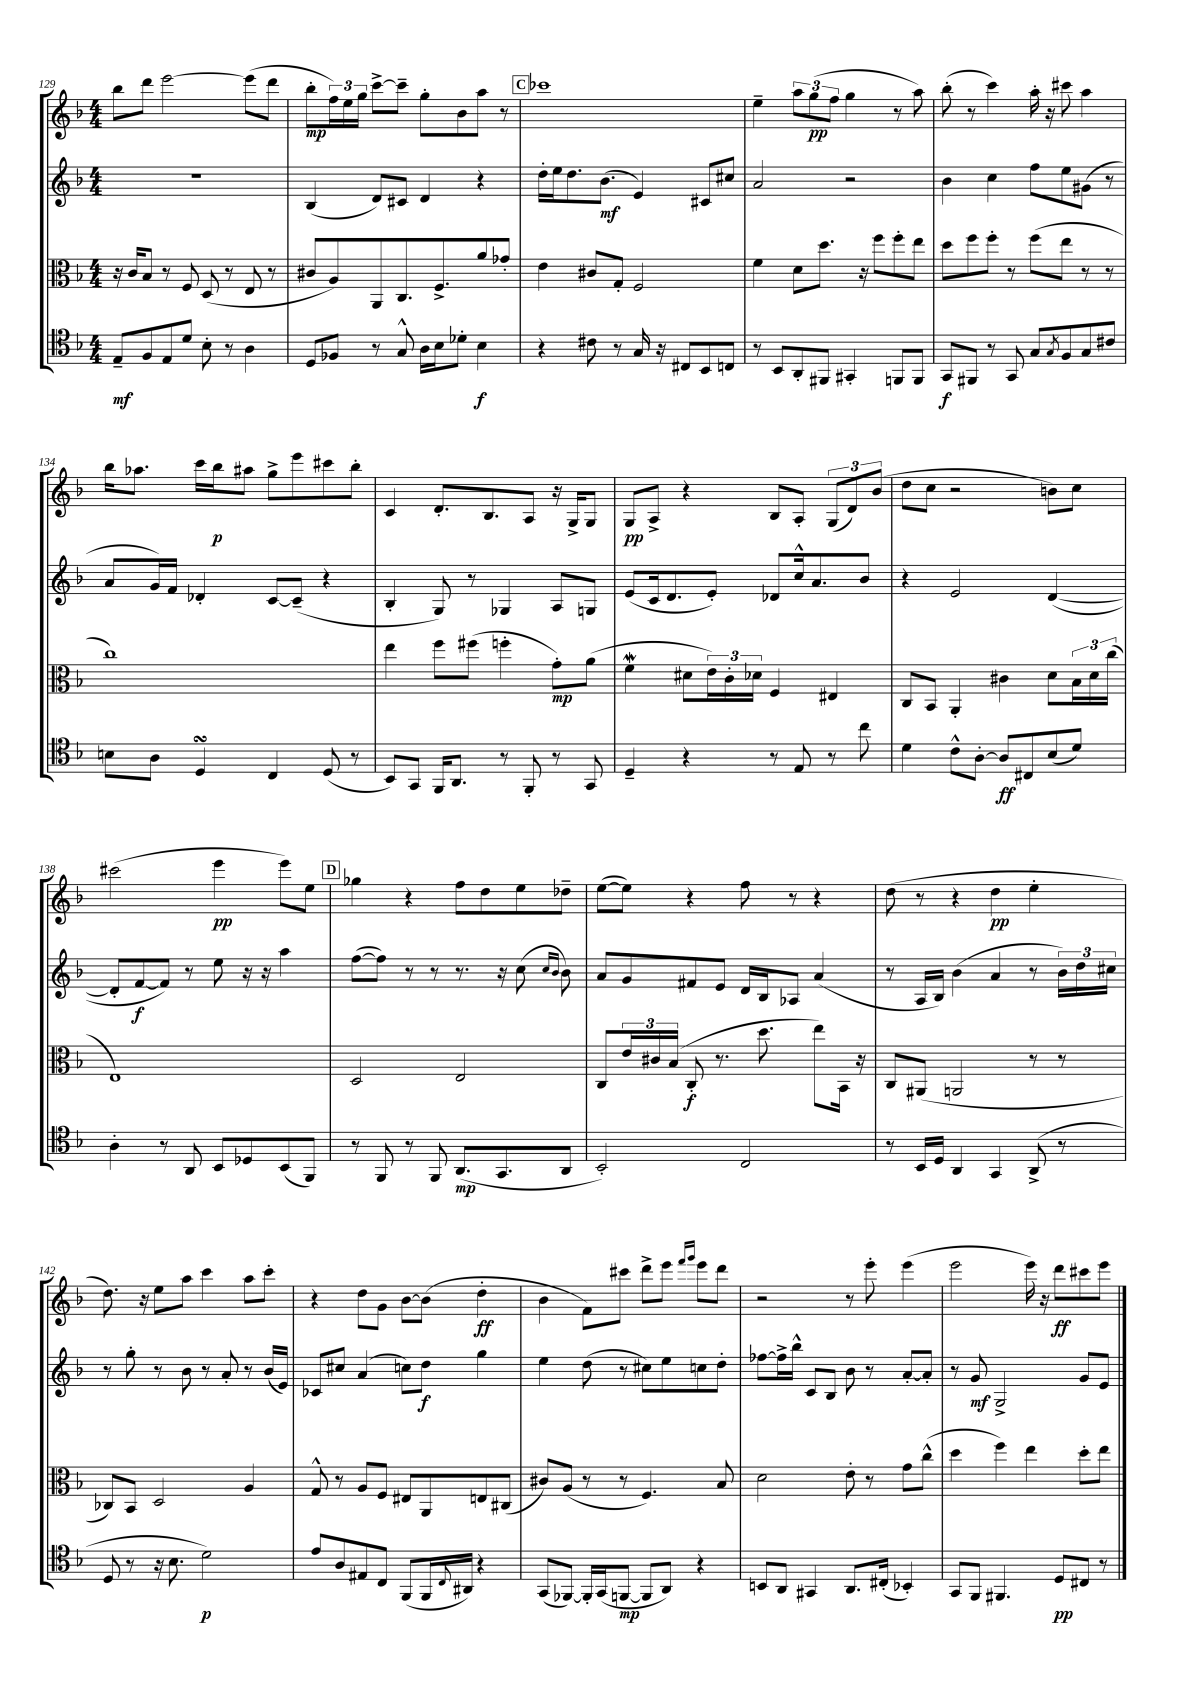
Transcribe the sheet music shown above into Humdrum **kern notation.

**kern	**kern	**kern	**kern
*staff4	*staff3	*staff2	*staff1
*clefC4	*clefC3	*clefG2	*clefG2
*k[b-]	*k[b-]	*k[b-]	*k[b-]
*M4/4	*M4/4	*M4/4	*M4/4
8E~	16r	1r	8bb-
.	16c	.	.
8F	8B-	.	8ddd
8E	8r	.	[2eee
8d	8F	.	.
8B-'	(8D	.	.
8r	8r	.	.
4A	8E	.	(8eee]
.	8r	.	8ddd
=	=	=	=
8D	8c#	(4B-	8bb-'
8F-	8A)	.	24ff)
.	.	.	24ee
.	.	.	24gg
8r	8AA	8d)	[8ccc^
8G^^	8.C	8c#	8ccc~]
16A	.	4d	8gg'
16B-	8.F^	.	.
8d-'	.	.	8b-
4B-	8a	4r	8aa
.	8g-'	.	8r
=	=	=	=
4r	4e	16dd'	1ccc-
.	.	16ee	.
.	.	8.dd	.
8c#	8c#	.	.
.	.	(8.b-	.
8r	8G'	.	.
16G	2F	4e)	.
16r	.	.	.
8C#	.	.	.
8BB-	.	8c#	.
8C	.	8cc#	.
=	=	=	=
8r	4f	2a	4ee~
8BB-	.	.	.
8AA'	8d	.	12aa
.	.	.	(12gg
8FF#	8.dd	.	.
.	.	.	12ff
4GG#'	.	2r	4gg
.	16r	.	.
.	8ff	.	.
8FF	8ff'	.	8r
8FF	8ee	.	8aa)
=	=	=	=
8GG	8dd	4b-	(8bb-'
8FF#	8ff	.	8r
8r	8ff'	4cc	4ccc)
8GG	8r	.	.
8G	(8ff	8ff	16aa'
.	.	.	16r
8qG	.	.	.
8F	8ee	8ee	8ccc#
8G	8r	(8g#	4aa
8c#	8r	8r	.
=	=	=	=
8B	1cc)	8a	16bb-
.	.	.	8.aa-
8A	.	16g)	.
.	.	16f	.
4D	.	4d-'	16ccc
.	.	.	16bb-
.	.	.	8aa#
4C	.	[8c	8gg^
.	.	(8c~]	8eee
(8D	.	4r	8ccc#
8r	.	.	8bb-'
=	=	=	=
8BB-)	4ee	4B-'	4c
8GG	.	.	.
16FF	8ff	8G)	8.d'
8.AA	.	.	.
.	(8ff#	8r	.
.	.	.	8.B-
8r	4ff'	4G-	.
8FF'	.	.	8A
8r	8g')	8A	16r
.	.	.	16G^
8GG	(8a	8G	8G
=	=	=	=
4D~	4f	(8e	8G
.	.	16c	8A^
.	.	8.d	.
4r	8d#	.	4r
.	24e)	8e')	.
.	24c'	.	.
.	24d-	.	.
8r	4F	8d-	8B-
8E	.	16cc^^	8A'
.	.	8.a	.
8r	4E#	.	(12G
.	.	.	12d)
8cc	.	8b-	.
.	.	.	(12b-
=	=	=	=
4d	8C	4r	8dd
.	8BB-	.	8cc
8c^^	4AA'	2e	2r
[8A'	.	.	.
8A]	4c#	.	.
8C#	.	.	.
(8B-	8d	([4d	8b)
8d)	24B-	.	8cc
.	24d	.	.
.	(24cc	.	.
=	=	=	=
4A'	1E)	8d']	(2ccc#
.	.	[8f	.
8r	.	8f])	.
8AA	.	8r	.
8BB-	.	8ee	4eee
8D-	.	16r	.
.	.	16r	.
(8BB-	.	4aa	8eee)
8FF)	.	.	8ee
=	=	=	=
8r	2D	([8ff	4gg-
8FF	.	8ff])	.
8r	.	8r	4r
8FF	.	8r	.
(8.AA	2E	8.r	8ff
.	.	.	8dd
8.GG	.	16r	.
.	.	(8cc	8ee
.	.	16qqcc	.
.	.	16qqb-	.
8AA	.	8b-)	8dd-~
=	=	=	=
2BB-')	8C	8a	([8ee
.	24e	8g	8ee])
.	24c#	.	.
.	(24B-	.	.
.	8C'	8f#	4r
.	8.r	8e	.
2C	.	16d	8ff
.	8.dd	16B-	.
.	.	8A-	8r
.	8ee)	(4a	4r
.	16BB-	.	.
.	16r	.	.
=	=	=	=
8r	8C	8r	(8dd
16BB-	(8AA#	16A	8r
16D	.	16B-)	.
4AA	2AA	(4b-	4r
4GG	.	4a	4dd
(8AA^	8r	8r	4ee'
8r	8r	24b-)	.
.	.	24dd	.
.	.	24cc#	.
=	=	=	=
8D	8C-)	8r	8.dd)
8r	8BB-	8gg'	.
.	.	.	16r
16r	2D	8r	8ee
8.B-	.	.	.
.	.	8b-	8aa
2d)	.	8r	4ccc
.	.	8a'	.
.	4A	8r	8aa
.	.	(16b-	8ccc'
.	.	16e)	.
=	=	=	=
8e	8G^^	8c-	4r
8A	8r	8cc#	.
8E#	8A	(4a	8dd
8C	8F	.	8g
(8FF	8E#	8cc)	[8b-
16FF	8AA	8dd	(8b-]
8qqC	.	.	.
16AA#)	.	.	.
4r	8E	4gg	4dd'
.	(8C#	.	.
=	=	=	=
(8GG	8c#)	4ee	4b-
[8FF-)	(8A	.	.
16FF-']	8r	(8dd	8f)
(16GG	.	.	.
[8FF	8r	8r	8ccc#
8FF]	4.F)	8cc#)	8ddd^
8AA)	.	8ee	8eee
.	.	.	16qqfff
.	.	.	16qqggg
4r	.	8cc	8eee
.	8B-	8dd'	8ddd
=	=	=	=
8BB	2d	[8ff-	2r
8AA	.	16ff-^]	.
.	.	16bb-^^	.
4GG#	.	8c	.
.	.	8B-	.
8.AA	8e'	8b-	8r
.	8r	8r	8eee'
(16C#'	.	.	.
4BB-')	8g	[8a'	(4eee
.	(8cc^^	8a']	.
=	=	=	=
8GG	4dd	8r	2eee
8FF	.	8g	.
4.FF#	4ff)	2G^	.
.	4ee	.	16eee)
.	.	.	16r
8D	.	.	8ddd
8C#	8dd'	8g	8ccc#
8r	8ee	8e	8eee
==	==	==	==
*-	*-	*-	*-
